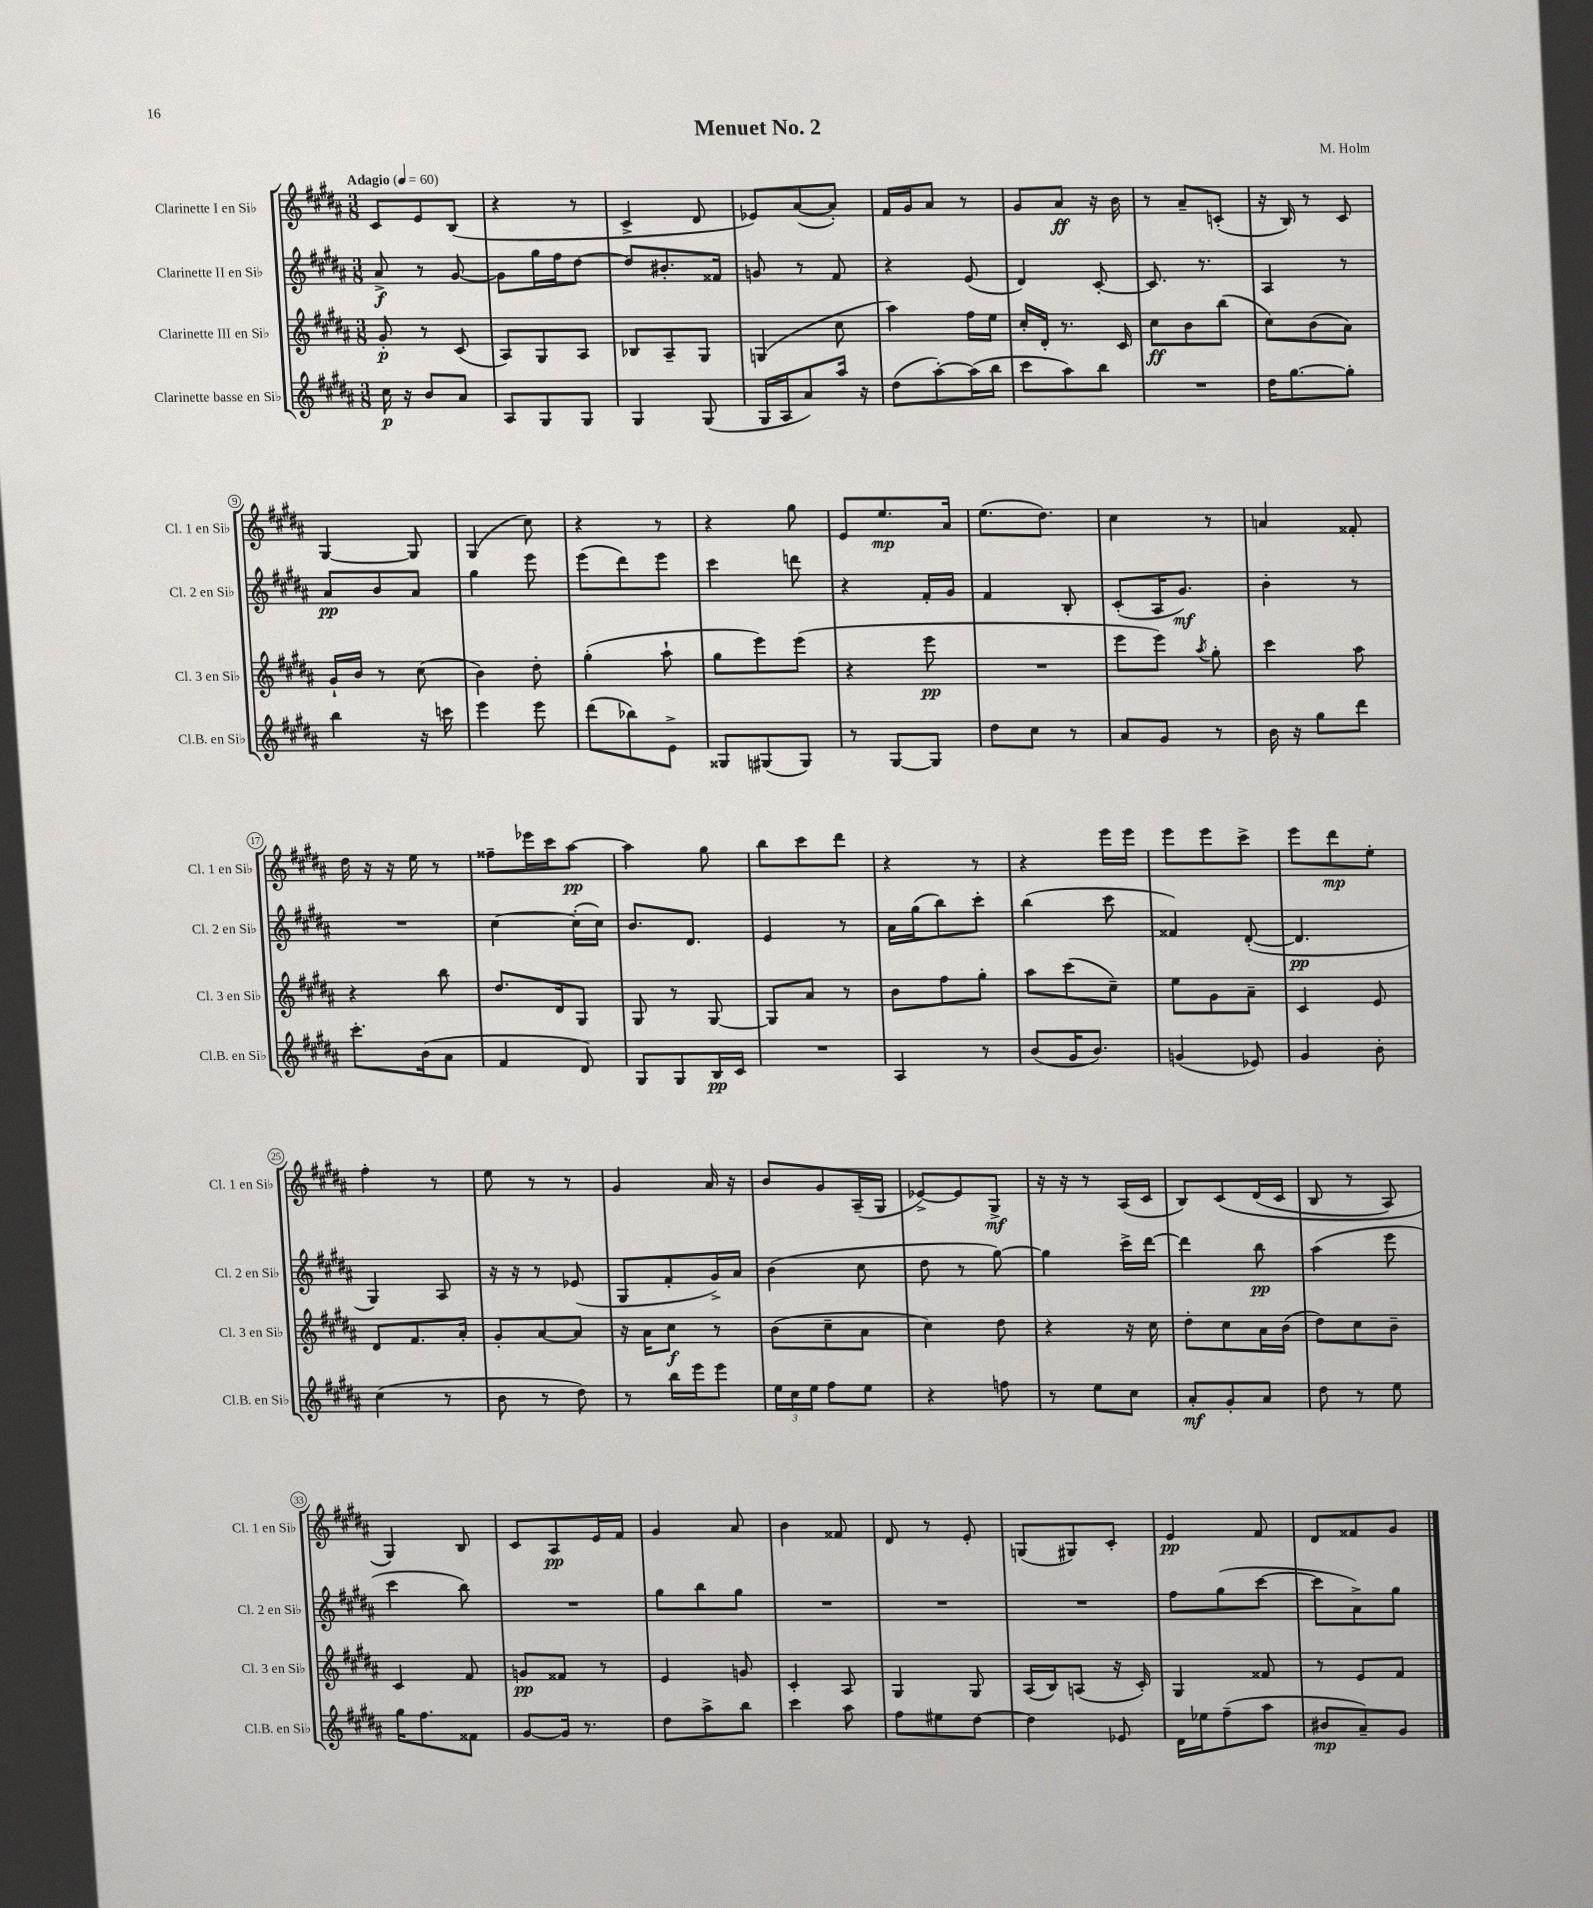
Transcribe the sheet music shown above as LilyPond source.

\header { title = "Menuet No. 2" composer = "M. Holm" }
<<
\new StaffGroup <<
\new Staff = "s0" \with { instrumentName = "Clarinette I en Sib" shortInstrumentName = "Cl. 1 en Sib" } {
    \clef treble \key b \major \numericTimeSignature \time 3/8 \tempo "Adagio" 4 = 60
    \autoBeamOff cis'8[ e'8 b8]( |
    r4 r8 |
    cis'4-> dis'8 |
    ees'8[) ais'8~( ais'8]-.) |
    fis'16[ gis'16 ais'8] r8 |
    gis'8[ ais'8]\ff r16 b'16 |
    r8 ais'8[-- c'8]-.( |
    r16 b16) r8 cis'8 |
    gis4~ gis8 |
    gis4( cis''8) |
    r4 r8 |
    r4 gis''8 |
    e'8[ e''8.\mp ais'16] |
    e''8.[( dis''8.]) |
    cis''4 r8 |
    a'4 fisis'8-. |
    dis''16 r16 r16 e''16 r8 |
    fisis''8[-- ees'''16 cis'''16 ais''8]~\pp |
    ais''4 gis''8 |
    b''8[ cis'''8 dis'''8] |
    r4 r8 |
    r4 e'''16[ e'''16] |
    e'''8[ e'''8 cis'''8]-> |
    e'''8[ dis'''8\mp e''8]-. |
    fis''4-. r8 |
    e''8 r8 r8 |
    gis'4 ais'16 r16 |
    b'8[ gis'8 ais16--( gis16] |
    ees'8[~->) ees'8 gis8]->\mf |
    r16 r16 r8 ais16[( cis'16] |
    b8[) cis'8\( dis'16( cis'16] |
    b8 r8 ais8) |
    gis4\) b8 |
    cis'8[ ais8\pp e'16 fis'16] |
    gis'4 ais'8 |
    b'4 fisis'8 |
    dis'8 r8 e'8-. |
    g8[( gis8) cis'8]-. |
    e'4\pp fis'8 |
    dis'8[ fisis'8 gis'8] \bar "|." |
}
\new Staff = "s1" \with { instrumentName = "Clarinette II en Sib" shortInstrumentName = "Cl. 2 en Sib" } {
    \clef treble \key b \major \numericTimeSignature \time 3/8
    \autoBeamOff ais'8->\f r8 gis'8~ |
    gis'8[ gis''16 fis''16 dis''8]~ |
    dis''8[ bis'8.-. fisis'16] |
    g'8 r8 fis'8 |
    r4 e'8( |
    dis'4) cis'8~-. |
    cis'8. r8. |
    ais4 r8 |
    ais'8[\pp b'8 ais'8] |
    gis''4 e'''8 |
    e'''8[( dis'''8) e'''8] |
    cis'''4 d'''8 |
    r4 fis'16[-. gis'16] |
    fis'4 b8-. |
    cis'8[-.( ais16 gis'8.]\mf) |
    b'4-. r8 |
    R4. |
    cis''4~ cis''16[-.( cis''16]) |
    b'8.[ dis'8.] |
    e'4 r8 |
    ais'16[ gis''16( b''8) cis'''8]-. |
    b''4( cis'''8 |
    fisis'4) dis'8~-.( |
    dis'4.\pp |
    gis4) ais8 |
    r16 r16 r8 ees'8( |
    gis8[ fis'8-. gis'16->) ais'16] |
    b'4( cis''8 |
    dis''8 r8 gis''8~) |
    gis''4 cis'''16[-> dis'''16]~ |
    dis'''4 b''8\pp |
    ais''4( e'''8 |
    cis'''4 b''8) |
    R4. |
    gis''8[ b''8 gis''8] |
    R4. |
    R4. |
    R4. |
    fis''8[ gis''8( cis'''8]~ |
    cis'''8[ ais'8->) gis''8] \bar "|." |
}
\new Staff = "s2" \with { instrumentName = "Clarinette III en Sib" shortInstrumentName = "Cl. 3 en Sib" } {
    \clef treble \key b \major \numericTimeSignature \time 3/8
    \autoBeamOff gis'8-.\p r8 cis'8( |
    ais8[) gis8 ais8] |
    bes8[ ais8-- gis8] |
    g4( cis''8 |
    ais''4) fis''16[ e''16] |
    cis''16[-. dis'16]-. r8. cis'16 |
    cis''8[\ff b'8 b''8]( |
    cis''8[) b'8( ais'8]) |
    gis'16[-! b'16] r8 cis''8( |
    b'4) dis''8-. |
    gis''4-.( ais''8-! |
    gis''8[ e'''8) e'''8]( |
    r4 e'''8\pp |
    R4. |
    e'''8[ e'''8]) \acciaccatura { ais''8 } gis''8-. |
    cis'''4 ais''8 |
    r4 b''8 |
    dis''8.[ dis'16 gis8] |
    gis8 r8 gis8~ |
    gis8[ ais'8] r8 |
    b'8[ fis''8 gis''8]-. |
    ais''8[ cis'''8( cis''8]--) |
    e''8[ gis'8 ais'8]-- |
    cis'4 e'8 |
    dis'8[ fis'8. ais'16]-. |
    gis'8[-. ais'8~ ais'8] |
    r16 ais'16[ cis''8]\f r8 |
    b'8[( cis''8-- ais'8] |
    cis''4) dis''8 |
    r4 r16 cis''16 |
    dis''8[-. cis''8 ais'16 b'16]( |
    dis''8[) cis''8 b'8]-- |
    cis'4 fis'8 |
    g'8[\pp fisis'8] r8 |
    e'4 g'8 |
    cis'4-. ais8 |
    gis4 gis8 |
    ais16[( b16) a8]( r16 cis'16-.) |
    gis4 fisis'8 |
    r8 e'8[ fis'8] \bar "|." |
}
\new Staff = "s3" \with { instrumentName = "Clarinette basse en Sib" shortInstrumentName = "Cl.B. en Sib" } {
    \clef treble \key b \major \numericTimeSignature \time 3/8
    \autoBeamOff cis''16\p r16 b'8[ ais'8] |
    ais8[ gis8 gis8] |
    gis4 gis8( |
    gis16[ ais16 ais'8) ais''16] r16 |
    dis''8[( ais''8~-.) ais''16( b''16] |
    cis'''8[ ais''8) b''8] |
    R4. |
    dis''16[ gis''8.~ gis''8]-. |
    b''4 r16 c'''16 |
    e'''4 e'''8 |
    dis'''8[( bes''8) e'8]-> |
    gisis8[ gis8( gis8]) |
    r8 gis8[~ gis8] |
    dis''8[ cis''8] r8 |
    ais'8[ gis'8] r8 |
    b'16 r16 gis''8[ dis'''8] |
    cis'''8.[-. b'16( ais'8] |
    fis'4 dis'8) |
    gis8[ gis8 b16\pp cis'16] |
    R4. |
    ais4 r8 |
    b'8[( gis'16 b'8.]) |
    g'4( ees'8) |
    gis'4 b'8-. |
    cis''4( r8 |
    b'8 r8 dis''8) |
    r8 b''16[ e'''16 e'''8] |
    \tuplet 3/2 { e''16[ cis''16 e''16] } fis''8[ e''8] |
    r4 f''8 |
    r8 e''8[ cis''8] |
    ais'8[-.\mf gis'8-. ais'8] |
    dis''8 r8 e''8 |
    gis''16[ fis''8. fisis'8] |
    gis'8[~ gis'16] r8. |
    dis''8[ ais''8-> b''8] |
    cis'''4 ais''8 |
    fis''8[ eis''8 dis''8]~ |
    dis''4 ees'8 |
    dis'16[ ees''16 fis''8--( ais''8] |
    bis'8[\mp ais'8--) gis'8] \bar "|." |
}
>>
>>
\layout { \context { \Score \override BarNumber.stencil = #(make-stencil-circler 0.1 0.3 ly:text-interface::print) } }
